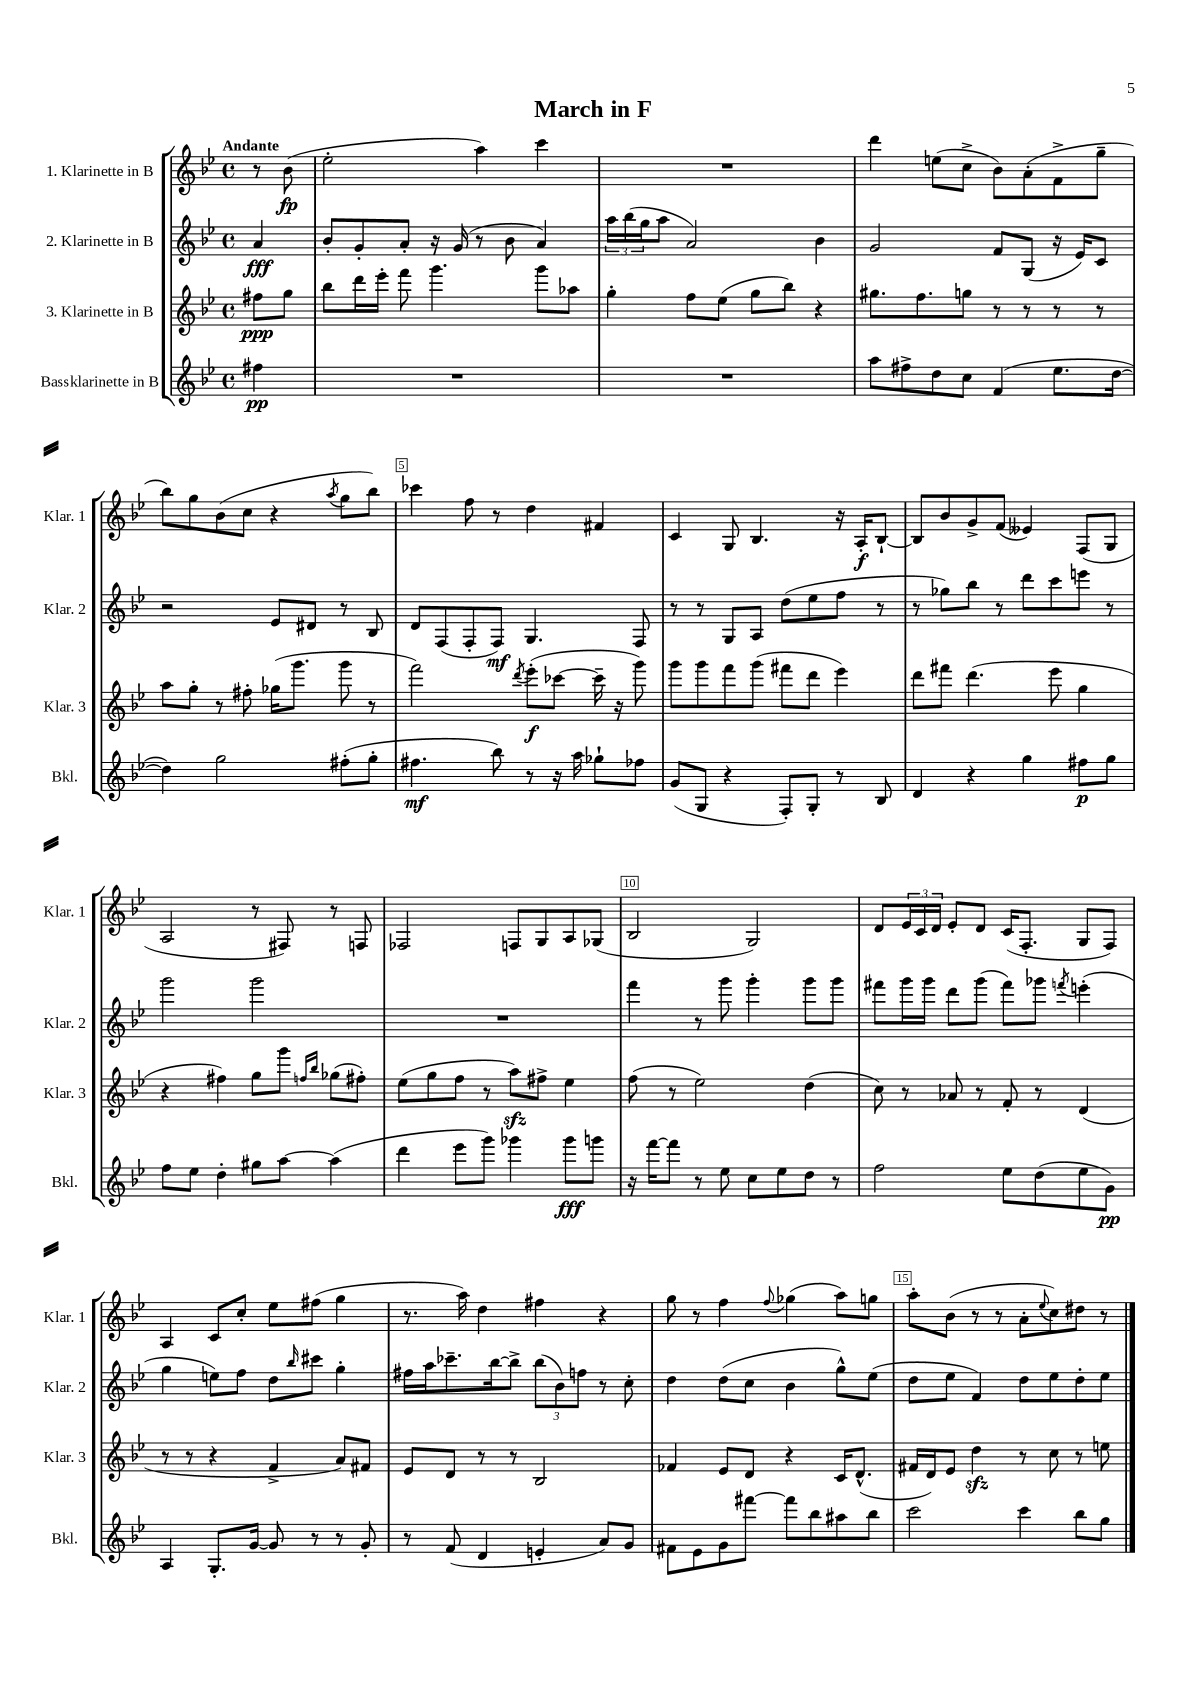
\header { title = "March in F" }
<<
\new StaffGroup <<
\new Staff = "s0" \with { instrumentName = "1. Klarinette in B" shortInstrumentName = "Klar. 1" } {
    \clef treble \key bes \major \defaultTimeSignature \time 4/4 \partial 4 \tempo "Andante"
    r8 bes'8\fp( |
    ees''2-. a''4) c'''4 |
    R1 |
    d'''4 e''8( c''8-> bes'8) a'8-.( f'8-> g''8-- |
    bes''8) g''8 bes'8( c''8 r4 \acciaccatura { a''8 } g''8 bes''8) |
    ces'''4 f''8 r8 d''4 fis'4 |
    c'4 g8 bes4. r16 a16-.\f bes8~-! |
    bes8 bes'8 g'8-> f'8( eeses'4) f8( g8 |
    a2 r8 fis8) r8 f8 |
    fes2 f8 g8 a8 ges8( |
    bes2 g2) |
    d'8 \tuplet 3/2 { ees'16 c'16 d'16 } ees'8-. d'8 c'16( f8.-. g8 f8) |
    a4 c'8 c''8-. ees''8 fis''8( g''4 |
    r8. a''16) d''4 fis''4 r4 |
    g''8 r8 f''4 \appoggiatura { f''8 } ges''4( a''8) g''8 |
    a''8-. bes'8( r8 r8 a'8-. \appoggiatura { ees''8 } c''8) dis''8 r8 \bar "|." |
}
\new Staff = "s1" \with { instrumentName = "2. Klarinette in B" shortInstrumentName = "Klar. 2" } {
    \clef treble \key bes \major \defaultTimeSignature \time 4/4 \partial 4
    a'4\fff |
    bes'8-. g'8-. a'8-. r16 g'16( r8 bes'8 a'4) |
    \tuplet 3/2 { a''16 bes''16( g''16 } a''8 a'2) bes'4 |
    g'2 f'8 g8( r16 ees'16) c'8 |
    r2 ees'8 dis'8 r8 bes8 |
    d'8 f8( f8-. f8\mf) g4. f8 |
    r8 r8 g8 a8 d''8( ees''8 f''8 r8 |
    r8 ges''8) bes''8 r8 d'''8 c'''8 e'''8 r8 |
    g'''2 g'''2 |
    R1 |
    f'''4 r8 g'''8 g'''4-. g'''8 g'''8 |
    fis'''8 g'''16 g'''16 d'''8 g'''8( fis'''8) ges'''8 \acciaccatura { f'''8 } e'''4-.( |
    g''4 e''8) f''8 d''8 \grace { bes''16 } cis'''8 g''4-. |
    fis''16 a''16 ces'''8.-- bes''16~ bes''8-> \tuplet 3/2 { bes''8( bes'8) f''8 } r8 c''8-. |
    d''4 d''8( c''8 bes'4 g''8-^) ees''8( |
    d''8 ees''8 f'4) d''8 ees''8 d''8-. ees''8 \bar "|." |
}
\new Staff = "s2" \with { instrumentName = "3. Klarinette in B" shortInstrumentName = "Klar. 3" } {
    \clef treble \key bes \major \defaultTimeSignature \time 4/4 \partial 4
    fis''8\ppp g''8 |
    bes''8 d'''16 ees'''16-. f'''8 g'''4. g'''8 aes''8 |
    g''4-. f''8 ees''8( g''8 bes''8) r4 |
    gis''8. f''8. g''8 r8 r8 r8 r8 |
    a''8 g''8-. r8 fis''8-. ges''16( g'''8. g'''8 r8 |
    f'''2) \acciaccatura { d'''8 } ees'''8-.\f( ces'''8~ ces'''16-- r16 g'''8) |
    g'''8 g'''8 f'''8 g'''8( fis'''8 d'''8 ees'''4) |
    d'''8 fis'''8 d'''4.( ees'''8 g''4 |
    r4 fis''4) g''8 g'''8 \grace { f''16 bes''16 } ges''8( fis''8-.) |
    ees''8( g''8 f''8 r8 a''8\sfz) fis''8-> ees''4 |
    f''8( r8 ees''2) d''4( |
    c''8) r8 aes'8 r8 f'8-. r8 d'4( |
    r8 r8 r4 f'4-> a'8) fis'8 |
    ees'8 d'8 r8 r8 bes2 |
    fes'4 ees'8 d'8 r4 c'16 d'8.-^( |
    fis'16 d'16) ees'8 d''4\sfz r8 c''8 r8 e''8 \bar "|." |
}
\new Staff = "s3" \with { instrumentName = "Bassklarinette in B" shortInstrumentName = "Bkl." } {
    \clef treble \key bes \major \defaultTimeSignature \time 4/4 \partial 4
    fis''4\pp |
    R1 |
    R1 |
    a''8 fis''8-> d''8 c''8 f'4( ees''8. d''16~ |
    d''4) g''2 fis''8-.( g''8-. |
    fis''4.\mf bes''8) r8 r16 a''16 ges''8-! fes''8 |
    g'8( g8 r4 f8-.) g8-. r8 bes8 |
    d'4 r4 g''4 fis''8\p g''8 |
    f''8 ees''8 d''4-. gis''8 a''8~ a''4( |
    d'''4 ees'''8 g'''8) ges'''4 ges'''8\fff g'''8 |
    r16 f'''16~ f'''8 r8 ees''8 c''8 ees''8 d''8 r8 |
    f''2 ees''8 d''8( ees''8 g'8\pp) |
    a4 g8.-. g'16~ g'8 r8 r8 g'8-. |
    r8 f'8( d'4 e'4-. a'8) g'8 |
    fis'8 ees'8 g'8 fis'''8~ fis'''8 bes''8 ais''8 bes''8 |
    c'''2 c'''4 bes''8 g''8 \bar "|." |
}
>>
>>
\layout { \context { \Score \override BarNumber.break-visibility = ##(#f #t #t) barNumberVisibility = #(every-nth-bar-number-visible 5) \override BarNumber.stencil = #(make-stencil-boxer 0.1 0.3 ly:text-interface::print) } }
